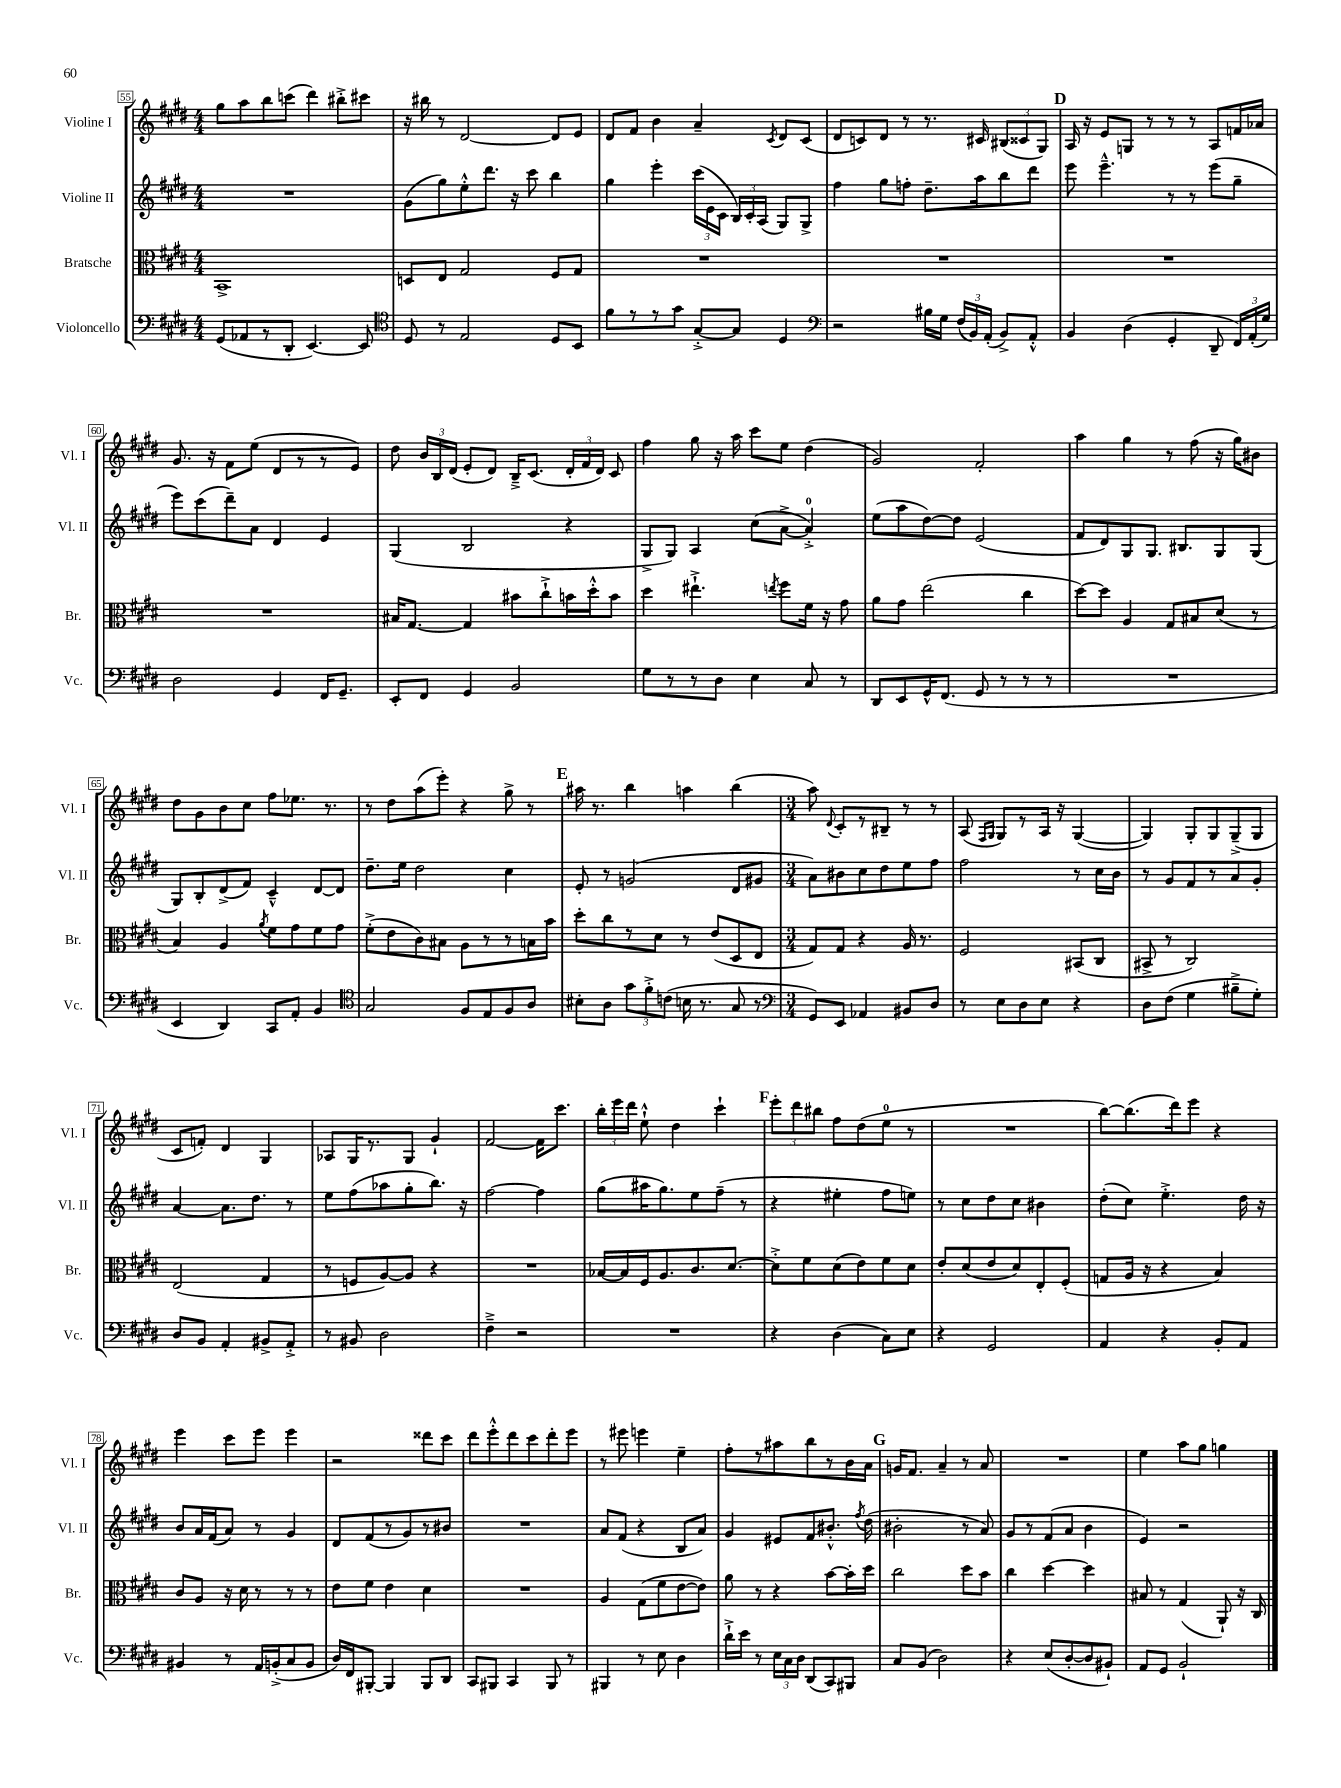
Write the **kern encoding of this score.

**kern	**kern	**kern	**kern
*part4	*part3	*part2	*part1
*staff4	*staff3	*staff2	*staff1
*I"Violoncello	*I"Bratsche	*I"Violine II	*I"Violine I
*I'Vc.	*I'Br.	*I'Vl. II	*I'Vl. I
*clefF4	*clefC3	*clefG2	*clefG2
*k[f#c#g#d#]	*k[f#c#g#d#]	*k[f#c#g#d#]	*k[f#c#g#d#]
*M4/4	*M4/4	*M4/4	*M4/4
=55	=55	=55	=55
(8GG#/L	1BB^	1r	8gg#\L
8AA-X/	.	.	8aa\
8r	.	.	8bb\
8DD#'/J	.	.	(8cccn\J
[4.EE/)	.	.	4ddd#\)
.	.	.	8bb#X'^\L
8EE/]	.	.	8ccc#X\J
=56	=56	=56	=56
*clefC4	*	*	*
8D#/	8Dn/L	(8g#\L	16r
.	.	.	16bb#X\
8r	8E/J	8gg#\)	8r
2E/	2G#/	8ee'^^\	[2d#/
.	.	8.ddd#\J	.
.	.	16r	.
.	.	8ccc#\	.
8D#/L	8F#/L	4bb\	8d#/L]
8BB/J	8G#/J	.	8e/J
=57	=57	=57	=57
8f#\L	1r	4gg#\	8d#/L
8r	.	.	8f#/J
8r	.	4eee'\	4b\
8g#\J	.	.	.
[8G#'^/L	.	(24ccc#\LL	4a~/
.	.	24e\	.
.	.	24c#\JJ	.
8G#/J]	.	24B/LL)	.
.	.	24c#'/	.
.	.	(24A/JJ	.
.	.	.	8qc#/
4D#/	.	8G#/L)	8d#/L
.	.	8G#^/J	(8c#/J
=58	=58	=58	=58
*clefF4	*	*	*
2r	1r	4ff#\	8d#/L
.	.	.	8cn/)
.	.	8gg#\L	8d#/J
.	.	8ffn'\J	8r
16B#X\LL	.	8.dd#~\L	8.r
16G#\JJ	.	.	.
(24F#/LL	.	.	.
24BB/)	.	.	.
.	.	16aa\k	16c#X/
(24AA'/JJ	.	.	.
8BB^/L)	.	8bb\	(12B#X/L
.	.	.	12c##X/
8AA'^^/J	.	8ddd#\J	.
.	.	.	12G#/J)
!!LO:REH:place=s1:t=D
=59	=59	=59	=59
4BB/	1r	8eee\	16A/
.	.	.	16r
.	.	4.eee~^^\	8e/L
(4D#\	.	.	8Gn/J
.	.	.	8r
4GG#'/	.	8r	8r
.	.	8r	8r
8DD#~/	.	(8eee\L	8A/L
24FF#/LL)	.	8gg#~\J	16fn/L
(24AA'/	.	.	.
.	.	.	16a-X/JJ
24G#/JJ)	.	.	.
!!LO:LB:g=z
=60	=60	=60	=60
2D#\	1r	8eee\L)	8.g#/
.	.	(8ccc#\	.
.	.	.	16r
.	.	8ddd#~\)	8f#\L
.	.	8a\J	(8ee\J
4GG#/	.	4d#/	8d#/L
.	.	.	8r
16FF#/KL	.	4e/	8r
8.GG#~/J	.	.	.
.	.	.	8e/J)
=61	=61	=61	=61
8EE'/L	16B#X/KL	(4G#/	8dd#\
.	[8.G#/J	.	.
8FF#/J	.	.	24b/LL
.	.	.	24B/
.	.	.	(24d#/JJ
4GG#/	4G#/]	2B/	8e'/L
.	.	.	8d#/J)
2BB/	8b#X\L	.	16B~^/KL
.	.	.	(8.c#/J
.	8cc#`^\	.	.
.	16bn\L	4r	24d#'/LL
.	.	.	24f#/
.	16dd#'^^\J	.	.
.	.	.	24d#/JJ)
.	8b\J	.	8c#/
=62	=62	=62	=62
8G#\L	4dd#\	8G#^/L	4ff#\
8r	.	8G#/J)	.
8r	4.ee#X`^\	4A/	8gg#\
8D#\J	.	.	16r
.	.	.	16aa\
4E\	.	(8cc#\L	8ccc#\L
.	8qeen/	.	.
.	8ff#\L	[8a^\J	8ee\J
8C#/	16f#\Jk	4a'^/])	(4dd#\
.	16r	.	.
8r	8g#\	.	.
=63	=63	=63	=63
8DD#/L	8a\L	(8ee\L	2g#/)
8EE/	8g#\J	8aa\	.
16GG#^^/K	(2ee\	[8dd#\)	.
(8.FF#/J	.	.	.
.	.	8dd#\J]	.
8GG#/	.	(2e/	2f#'/
8r	.	.	.
8r	4cc#\	.	.
8r	.	.	.
=64	=64	=64	=64
1r	[8dd#\L)	8f#/L	4aa\
.	8dd#\J]	8d#/)	.
.	4A/	8G#/	4gg#\
.	.	8.G#/J	.
.	8G#/L	.	8r
.	.	8.B#X/L	.
.	8B#X/	.	(8ff#\
.	(8d#/J	8G#/	16r
.	.	.	16gg#\KL)
.	8r	(8G#/J	8b#X\J
!!LO:LB:g=z
=65	=65	=65	=65
4EE/	4B/)	8G#/L)	8dd#\L
.	.	8B'/	8g#\
4DD#/)	4A/	(8d#^/	8b\
.	.	8f#/J)	8cc#\J
.	8qa/	.	.
8CC#/L	8f#\L	4c#~^^/	8ff#\L
8AA'/J	8g#\	.	8.ee-X\J
4BB/	8f#\	[8d#/L	.
.	.	.	8.r
.	8g#\J	8d#/J]	.
=66	=66	=66	=66
*clefC4	*	*	*
2G#/	(8f#'^\L	8.dd#~\L	8r
.	8e\	.	8dd#\L
.	.	16ee\Jk	.
.	8c#\)	2dd#\	(8aa\
.	8B#X\J	.	8eee'\J)
8F#/L	8A\L	.	4r
8E/	8r	.	.
8F#/	8r	4cc#\	8gg#^\
8A/J	16Bn\L	.	8r
.	16b\JJ	.	.
!!LO:REH:place=s1:t=E
=67	=67	=67	=67
8B#X'\L	8dd#'\L	8e'/	16aa#X\
.	.	.	8.r
8A\J	8cc#\	8r	.
12g#\L	8r	(2gn/	4bb\
12f#'^\	.	.	.
.	8d#\J	.	.
(12cn\J	.	.	.
16Bn\	8r	.	4aan\
8.r	.	.	.
.	(8e/L	.	.
8G#/	8D#/	8d#/L	(4bb\
8r	8E/J	8g#X/J	.
=68	=68	=68	=68
*clefF4	*	*	*
*M3/4	*M3/4	*M3/4	*M3/4
8GG#/L)	8G#/L)	8a\L)	8aa\)
.	.	.	8qqd#/
8EE/J	8G#/J	8b#X\	8c#'/L
4AA-X/	4r	8cc#\	8r
.	.	8dd#\	8B#X~/J
8BB#X/L	16A/	8ee\	8r
.	8.r	.	.
8D#/J	.	8ff#\J	8r
=69	=69	=69	=69
8r	2F#/	2ff#\	(8A/
.	.	.	16qqF#/LL
.	.	.	16qqG#/JJ
8E\L	.	.	8G#/L)
8D#\	.	.	8r
8E\J	.	.	16A/Jk
.	.	.	16r
4r	(8BB#X/L	8r	([4G#/
.	8C#/J	16cc#\LL	.
.	.	16b\JJ	.
=70	=70	=70	=70
8D#\L	8BB#X^/	8r	4G#/])
(8F#\J	8r	8g#/L	.
4G#\	2C#/)	8f#/	8G#'/L
.	.	8r	8G#/
8B#X~^\L	.	8a/	(8G#~^/
8G#'\J)	.	8g#'/J	8G#/J
!!LO:LB:g=z
=71	=71	=71	=71
8D#/L	(2E/	[4a/	8c#/L
8BB/J	.	.	8fn'/J)
4AA'/	.	8.a\L]	4d#/
.	.	8.dd#\J	.
8BB#X^/L	4G#/	.	4G#/
8AA'^/J	.	8r	.
=72	=72	=72	=72
8r	8r	8ee\L	8A-X/L
8BB#X/	8Fn/L	(8ff#\	16G#/K
.	.	.	8.r
2D#\	[8A/)	8aa-X\	.
.	8A/J]	8gg#'\	8G#/J
.	4r	8.bb\J)	4g#`/
.	.	16r	.
=73	=73	=73	=73
4F#~^\	2.r	[2ff#\	[2f#/
2r	.	.	.
.	.	4ff#\]	16f#\KL]
.	.	.	8.ccc#\J
=74	=74	=74	=74
2.r	[16B-X/LL	(8gg#\L	24bb'\LL
.	.	.	24eee\
.	16B-/]	.	.
.	.	.	24ddd#\JJ
.	16F#/J	16aa#X\K	8ee`^^\
.	8.A/	8.gg#\)	.
.	.	.	4dd#\
.	8.c#/	8ee\	.
.	.	(8ff#~\J	4ccc#`\
.	[8.d#/J	.	.
.	.	8r	.
!!LO:REH:place=s1:t=F
=75	=75	=75	=75
4r	8d#'^\L]	4r	12eee'\L
.	.	.	12ddd#\
.	8f#\	.	.
.	.	.	12bb#X\J
(4D#\	(8d#\	4ee#X'\	8ff#\L
.	8e\)	.	(8dd#\
8C#\L)	8f#\	8ff#\L	8ee\J
8E\J	8d#\J	8een\J)	8r
=76	=76	=76	=76
4r	8e'/L	8r	2.r
.	(8d#/	8cc#\L	.
2GG#/	8e/	8dd#\	.
.	8d#/)	8cc#\J	.
.	8E'/	4b#X\	.
.	(8F#'/J	.	.
=77	=77	=77	=77
4AA/	8Gn/L	(8dd#'\L	[8bb\L)
.	16A/Jk	8cc#\J)	(8.bb\]
.	16r	.	.
4r	4r	4.ee'^\	.
.	.	.	16ddd#\k)
.	.	.	8eee\J
8BB'/L	4B/)	.	4r
8AA/J	.	16dd#\	.
.	.	16r	.
!!LO:LB:g=z
=78	=78	=78	=78
4BB#X/	8c#/L	8b/L	4eee\
.	8A/J	16a/L	.
.	.	(16f#/J	.
8r	16r	8a/J)	8ccc#\L
.	16d#\	.	.
16AA/LL	8r	8r	8eee\J
(16BBn'^/J	.	.	.
8C#/	8r	4g#/	4eee\
8BB/J	8r	.	.
=79	=79	=79	=79
16D#/LL)	8e\L	8d#/L	2r
16FF#/J	.	.	.
[8BBB#X'/J	8f#\J	(8f#/	.
4BBB#/]	4e\	8r	.
.	.	8g#/)	.
8BBB#/L	4d#\	8r	8ddd##X\L
8DD#/J	.	8b#X/J	8ccc#\J
=80	=80	=80	=80
8CC#/L	2.r	2.r	8ddd#\L
8BBB#X/J	.	.	8eee'^^\
4CC#/	.	.	8ddd#\
.	.	.	8ccc#\
8BBB#/	.	.	8ddd#'\
8r	.	.	8eee\J
=81	=81	=81	=81
4BBB#X/	4A/	8a/L	8r
.	.	(8f#/J	8eee#X\
8r	(8G#\L	4r	4eeen\
8E\	8f#\	.	.
4D#\	[8e\	8B/L	4ee~\
.	8e\J])	8a/J)	.
=82	=82	=82	=82
16d#`^\LL	8a\	4g#/	8ff#'\L
16e\JJ	.	.	.
8r	8r	.	8r
24E\LL	4r	8e#X/L	8aa#X\
24C#\	.	.	.
24D#\JJ	.	.	.
(8DD#/L	.	8f#/	8bb\
8CC#/)	[8b\L	8.b#X'^^/J	8r
8BBB#X/J	16b'\L]	.	16b\L
.	.	8qff#/	.
.	16dd#\JJ	(16dd#\	16a\JJ
!!LO:REH:place=s1:t=G
=83	=83	=83	=83
8C#/L	2cc#\	2b#X'\	16gn/KL
.	.	.	8.f#/J
(8BB/J	.	.	.
2D#\)	.	.	4a~/
.	8dd#\L	8r	8r
.	8b\J	8a/)	8a/
=84	=84	=84	=84
4r	4cc#\	8g#/L	2.r
.	.	8r	.
(8E/L	[4dd#\	(8f#/	.
[8D#'/	.	8a/J	.
8D#/]	4dd#\]	4b\	.
8BB#X`/J)	.	.	.
=85	=85	=85	=85
8AA/L	8B#X/	4e/)	4ee\
8GG#/J	8r	.	.
2BB`/	(4G#/	2r	8aa\L
.	.	.	8gg#\J
.	8AA`/)	.	4ggn\
.	16r	.	.
.	16C#/	.	.
==	==	==	==
*-	*-	*-	*-
